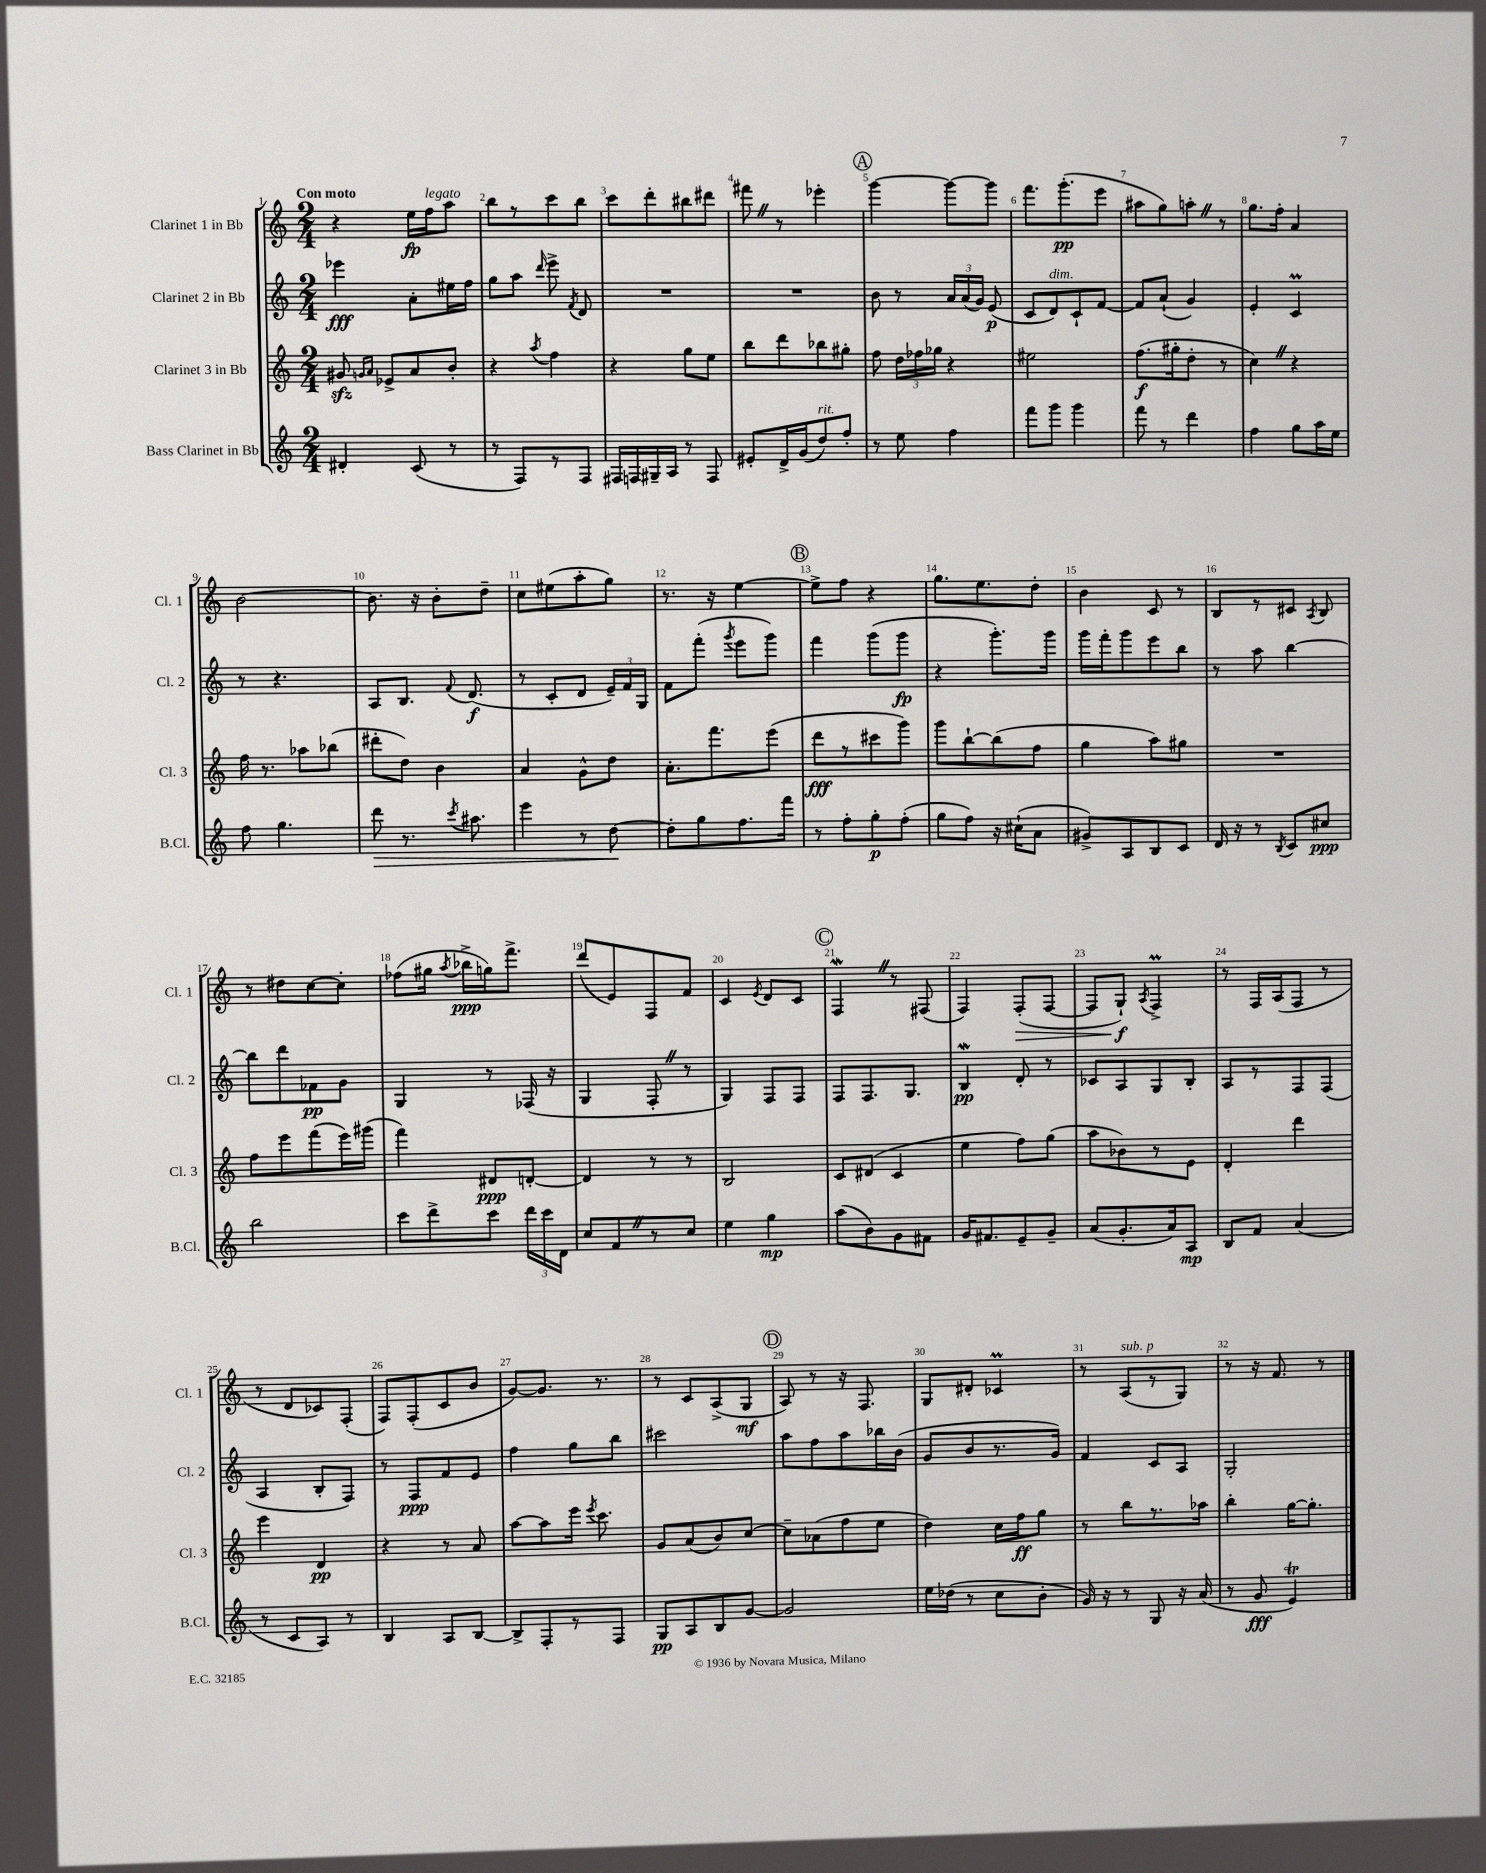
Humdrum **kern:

**kern	**dynam	**kern	**dynam	**kern	**dynam	**kern	**dynam
*part4	*part4	*part3	*part3	*part2	*part2	*part1	*part1
*staff4	*staff4	*staff3	*staff3	*staff2	*staff2	*staff1	*staff1
*I"Bass Clarinet in Bb	*	*I"Clarinet 3 in Bb	*	*I"Clarinet 2 in Bb	*	*I"Clarinet 1 in Bb	*
*I'B.Cl.	*	*I'Cl. 3	*	*I'Cl. 2	*	*I'Cl. 1	*
*clefG2	*	*clefG2	*	*clefG2	*	*clefG2	*
*k[]	*	*k[]	*	*k[]	*	*k[]	*
*M2/4	*	*M2/4	*	*M2/4	*	*M2/4	*
=1	=1	=1	=1	=1	=1	=1	=1
!	!	!	!	!	!	!LO:TX:a:B:t=Con moto	!
4d#X'/	.	8g#Xzz/	.	4eee-X\	fff	4r	.
.	.	16qqgn/LL	.	.	.	.	.
.	.	16qqa/JJ	.	.	.	.	.
.	.	8e-X^/L	.	.	.	.	.
(8c/	.	8a/	.	8a'\L	.	16ee\LL	fp
!	!	!	!	!	!	!LO:TX:a:i:t=legato	!
.	.	.	.	.	.	16ff\J	.
8r	.	8b'/J	.	16ee#X\L	.	8aa\J	.
.	.	.	.	16ff\JJ	.	.	.
=2	=2	=2	=2	=2	=2	=2	=2
8r	.	4r	.	8gg\L	.	8bb\L	.
8F/L)	.	.	.	8aa\J	.	8r	.
.	.	8qaa/	.	16qqddd/	.	.	.
8r	.	4ff\	.	8eee^\	.	8ccc\	.
.	.	.	.	8qf/	.	.	.
8F/J	.	.	.	8d/	.	8bb\J	.
=3	=3	=3	=3	=3	=3	=3	=3
16F#X/LL	.	4r	.	2r	.	8ccc\L	.
16Fn/	.	.	.	.	.	.	.
16G#X~/	.	.	.	.	.	8ddd'\	.
16A/JJ	.	.	.	.	.	.	.
8r	.	8gg\L	.	.	.	8bb#X\	.
8F/	.	8ee\J	.	.	.	8ddd#X\J	.
=4	=4	=4	=4	=4	=4	=4	=4
8e#X'/L	.	8bb\L	.	2r	.	8fff#XZ\	.
16d^/L	.	8ddd\	.	.	.	8r	.
(16g/J	.	.	.	.	.	.	.
!LO:TX:a:i:t=rit.	!	!	!	!	!	!	!
8dd/)	.	8bb-X\	.	.	.	4eee-X'\	.
8ff'/J	.	8gg#X'\J	.	.	.	.	.
!!LO:REH:place=s1:t=A
=5	=5	=5	=5	=5	=5	=5	=5
8r	.	8ff\	.	8b\	.	[4ggg\	.
8ee\	.	24dd\LL	.	8r	.	.	.
.	.	24ff-X\	.	.	.	.	.
.	.	24gg-X\JJ	.	.	.	.	.
4ff\	.	4r	.	24a/LL	.	8ggg\L_	.
.	.	.	.	(24a/	.	.	.
.	.	.	.	24g/JJ)	.	.	.
.	.	.	.	(8e/	p	8ggg\J]	.
=6	=6	=6	=6	=6	=6	=6	=6
8fff\L	.	2ee#X\	.	8c/L	.	8.fff\L	.
!	!	!	!	!LO:TX:a:i:t=dim.	!	!	!
8ggg\J	.	.	.	8d/)	.	.	.
.	.	.	.	.	.	(8.ggg'\	pp
4ggg\	.	.	.	8c`/	.	.	.
.	.	.	.	[8f/J	.	8eee\J	.
=7	=7	=7	=7	=7	=7	=7	=7
8fff\	.	(8.ff\L	f	8f/L]	.	8aa#X\L	.
8r	.	.	.	(8a`/J	.	8gg\)	.
.	.	16gg#X'\k	.	.	.	.	.
4ddd\	.	8dd'\J	.	4g/)	.	8aan'Z\J	.
.	.	8r	.	.	.	8r	.
=8	=8	=8	=8	=8	=8	=8	=8
4ff\	.	4ccZ\)	.	4e'/	.	8.gg\L	.
.	.	.	.	.	.	16ff'\Jk	.
8gg\L	.	4r	.	4cM/	.	4a/	.
16aa\L	.	.	.	.	.	.	.
16ee\JJ	.	.	.	.	.	.	.
!!LO:LB:g=z
=9	=9	=9	=9	=9	=9	=9	=9
8ff\	.	16ff\	.	8r	.	[2b\	.
.	.	8.r	.	.	.	.	.
4.gg\	.	.	.	4.r	.	.	.
.	.	8aa-X\L	.	.	.	.	.
.	.	(8bb-X\J	.	.	.	.	.
=10	=10	=10	=10	=10	=10	=10	=10
!	!LO:HP:b	!	!	!	!	!	!
8ddd\	>	8ddd#X'\L	.	8A/L	.	8.b\]	.
8.r	.	8dd\J)	.	8.B/J	.	.	.
.	.	.	.	.	.	16r	.
.	.	4b\	.	.	.	8b'\L	.
8qccc/	.	.	.	8qqf/	.	.	.
8.aa#X\	.	.	.	(8.d/	f	.	.
.	.	.	.	.	.	8dd~\J	.
=11	=11	=11	=11	=11	=11	=11	=11
4eee\	.	4a/	.	8r	.	8cc\L	.
.	.	.	.	8c'/L	.	(8ee#X\	.
8r	.	8g^^\L	.	8d/J	.	8aa'\	.
[8dd\	.	8dd\J	.	24e~/LL)	.	8gg\J)	.
.	.	.	.	24f/	.	.	.
.	.	.	.	24G/JJ	.	.	.
.	]	.	.	.	.	.	.
=12	=12	=12	=12	=12	=12	=12	=12
8dd'\L]	.	8.a'\L	.	8f\L	.	8.r	.
8gg\	.	.	.	(8fff'\J	.	.	.
.	.	8.fff\	.	.	.	16r	.
.	.	.	.	8qggg/	.	.	.
8.ff\	.	.	.	8eee\L	.	[4ee\	.
.	.	(8eee\J	.	8ggg\J)	.	.	.
16fff\Jk	.	.	.	.	.	.	.
!!LO:REH:place=s1:t=B
=13	=13	=13	=13	=13	=13	=13	=13
8r	.	8ddd\L	fff	4fff\	.	8ee^\L]	.
8ff'\L	.	8r	.	.	.	8ff\J	.
8gg'\	p	8ccc#X\	.	(8ggg\L	.	4r	.
(8ff'\J	.	8ggg\J)	.	8ggg\J	fp	.	.
=14	=14	=14	=14	=14	=14	=14	=14
8gg\L	.	8ggg\L	.	4r	.	8.gg\L	.
8ff\J)	.	[8bb`\	.	.	.	.	.
.	.	.	.	.	.	8.ee\	.
16r	.	(8bb\]	.	8.ggg'\L)	.	.	.
(16cc#X`\KL	.	.	.	.	.	.	.
8a\J	.	8ff\J	.	.	.	8dd'\J	.
.	.	.	.	16ggg\Jk	.	.	.
=15	=15	=15	=15	=15	=15	=15	=15
8g#X^/L)	.	4gg\	.	16ggg\LL	.	4b\	.
.	.	.	.	16fff'\J	.	.	.
8A/	.	.	.	8ggg\	.	.	.
8B/	.	8aa\L)	.	8eee\	.	8c/	.
8c/J	.	8gg#X\J	.	8bb\J	.	8r	.
=16	=16	=16	=16	=16	=16	=16	=16
16d/	.	2r	.	8r	.	8B/L	.
16r	.	.	.	.	.	.	.
8r	.	.	.	8aa\	.	8r	.
8qB/	.	.	.	.	.	.	.
8c/L	.	.	.	[4bb\	.	8c#X/J	.
.	.	.	.	.	.	8qA/	.
8cc#X/J	ppp	.	.	.	.	8B/	.
!!LO:LB:g=z
=17	=17	=17	=17	=17	=17	=17	=17
2bb\	.	8ff\L	.	8bb\L]	.	8r	.
.	.	8eee\	.	8ddd\	.	8dd#X\L	.
.	.	(8fff\	.	8f-X\	pp	[8cc\	.
.	.	16eee\L)	.	8g\J	.	8cc'\J]	.
.	.	(16ggg#X\JJ	.	.	.	.	.
=18	=18	=18	=18	=18	=18	=18	=18
8ccc\L	.	4fff\)	.	4G/	.	(8ff-X\L	.
8ddd^\	.	.	.	.	.	16gg#X\Jk	.
.	.	.	.	.	.	8qaa/	.
.	.	.	.	.	.	16bb-X^\LL	ppp
8ccc\J	.	8d#X/L	ppp	8r	.	16ggn\J)	.
.	.	.	.	.	.	8.fff^\J	.
24ddd\LL	.	[8dn'/J	.	(16F-X/	.	.	.
24ccc\	.	.	.	.	.	.	.
.	.	.	.	16r	.	.	.
24d\JJ	.	.	.	.	.	.	.
=19	=19	=19	=19	=19	=19	=19	=19
8cc/L	.	4d/]	.	4G/	.	(8ddd/L	.
8fZ/	.	.	.	.	.	8e/)	.
8r	.	8r	.	8F'Z/	.	8F/	.
8cc/J	.	8r	.	8r	.	8f/J	.
=20	=20	=20	=20	=20	=20	=20	=20
4ee\	.	2B/	.	4G/)	.	4c/	.
.	.	.	.	.	.	8qe/	.
4gg\	mp	.	.	8F/L	.	8d/L	.
.	.	.	.	8F/J	.	8c/J	.
!!LO:REH:place=s1:t=C
=21	=21	=21	=21	=21	=21	=21	=21
(8aa\L	.	8c/L	.	8F/L	.	4FwZ/	.
8b\)	.	(8d#X/J	.	8.F/	.	.	.
8g\	.	4c/	.	.	.	8r	.
.	.	.	.	8.G/J	.	.	.
8f#X\J	.	.	.	.	.	(8F#X/	.
=22	=22	=22	=22	=22	=22	=22	=22
16g/KL	.	4ee\	.	4BW/	pp	4F/)	.
8.f#X/	.	.	.	.	.	.	.
!	!	!	!	!	!	!	!LO:HP:b
8e~/	.	8ff\L)	.	8d'/	.	(8F'/L	>
8g~/J	.	(8gg\J	.	8r	.	[8F/J	.
=23	=23	=23	=23	=23	=23	=23	=23
(8a/L	.	8aa\L	.	8c-X/L	.	8F/L]	.
8.g'/	.	8b-X\)	.	8A/	.	8G`/J)	f
.	.	.	.	.	.	8qA/	.
.	.	8r	.	8G/	.	4FM^/	]
16a/k)	.	.	.	.	.	.	.
8A/J	mp	8e\J	.	8B'/J	.	.	.
=24	=24	=24	=24	=24	=24	=24	=24
8B/L	.	4d'/	.	8A/L	.	8r	.
8f/J	.	.	.	8r	.	16F/LL	.
.	.	.	.	.	.	(16A/J	.
(4a/	.	4ddd\	.	8F/	.	8F/J	.
.	.	.	.	(8F/J	.	8r	.
!!LO:LB:g=z
=25	=25	=25	=25	=25	=25	=25	=25
8r	.	4eee\	.	4A/	.	8r	.
8c/L	.	.	.	.	.	8d/L	.
8A/J)	.	4d/	pp	8B'/L	.	8c-X/)	.
8r	.	.	.	8F/J)	.	(8F'/J	.
=26	=26	=26	=26	=26	=26	=26	=26
4B/	.	4r	.	8r	.	8F/L)	.
.	.	.	.	8F/L	ppp	(8F'/	.
8A/L	.	8r	.	8f/	.	8c/	.
[8B/J	.	8a/	.	8e/J	.	8b/J	.
=27	=27	=27	=27	=27	=27	=27	=27
8B^/L]	.	[8aa\L	.	4ff\	.	[8g/L)	.
8F'/	.	8aa\]	.	.	.	8.g/J]	.
8r	.	16eee\Jk	.	8gg\L	.	.	.
.	.	8qeee/	.	.	.	.	.
.	.	8.ccc\	.	.	.	8.r	.
8F/J	.	.	.	8bb\J	.	.	.
=28	=28	=28	=28	=28	=28	=28	=28
8G/L	pp	8g/L	.	2ccc#X\	.	8r	.
8A/	.	(8a/	.	.	.	8c/L	.
8B/	.	8b/)	.	.	.	(8A^/	.
[8g/J	.	[8cc/J	.	.	.	8G/J	mf
!!LO:REH:place=s1:t=D
=29	=29	=29	=29	=29	=29	=29	=29
2g/]	.	8cc~\L]	.	8aa\L	.	8A/)	.
.	.	(8a-X\	.	8ff\	.	8r	.
.	.	8ff\	.	8aa\	.	16r	.
.	.	.	.	.	.	8.F/	.
.	.	8ee\J	.	16bb-X\L	.	.	.
.	.	.	.	(16b\JJ	.	.	.
=30	=30	=30	=30	=30	=30	=30	=30
16ee\LL	.	4dd\)	.	8g/L	.	8G/L	.
(16dd-X\JJ	.	.	.	.	.	.	.
8r	.	.	.	8b/	.	8d#X'/J	.
8cc\L	.	16cc\LL	.	8.r	.	4c-XM/	.
.	.	16ff\J	ff	.	.	.	.
8b'\J	.	8gg\J	.	.	.	.	.
.	.	.	.	16g/Jk)	.	.	.
=31	=31	=31	=31	=31	=31	=31	=31
16g/)	.	8r	.	4f/	.	8r	.
16r	.	.	.	.	.	.	.
!	!	!	!	!	!	!LO:TX:a:i:t=sub. p	!
8r	.	8bb\L	.	.	.	(8A/L	.
8G/	.	8.r	.	8c/L	.	8r	.
16r	.	.	.	8A/J	.	8G/J)	.
(16a/	.	16aa-X\Jk	.	.	.	.	.
=32	=32	=32	=32	=32	=32	=32	=32
8r	.	4bb'\	.	2G'/	.	8r	.
8g/	fff	.	.	.	.	16r	.
.	.	.	.	.	.	8.f/	.
4et/)	.	[16gg\KL	.	.	.	.	.
.	.	8.gg'\J]	.	.	.	.	.
.	.	.	.	.	.	8r	.
==	==	==	==	==	==	==	==
*-	*-	*-	*-	*-	*-	*-	*-
